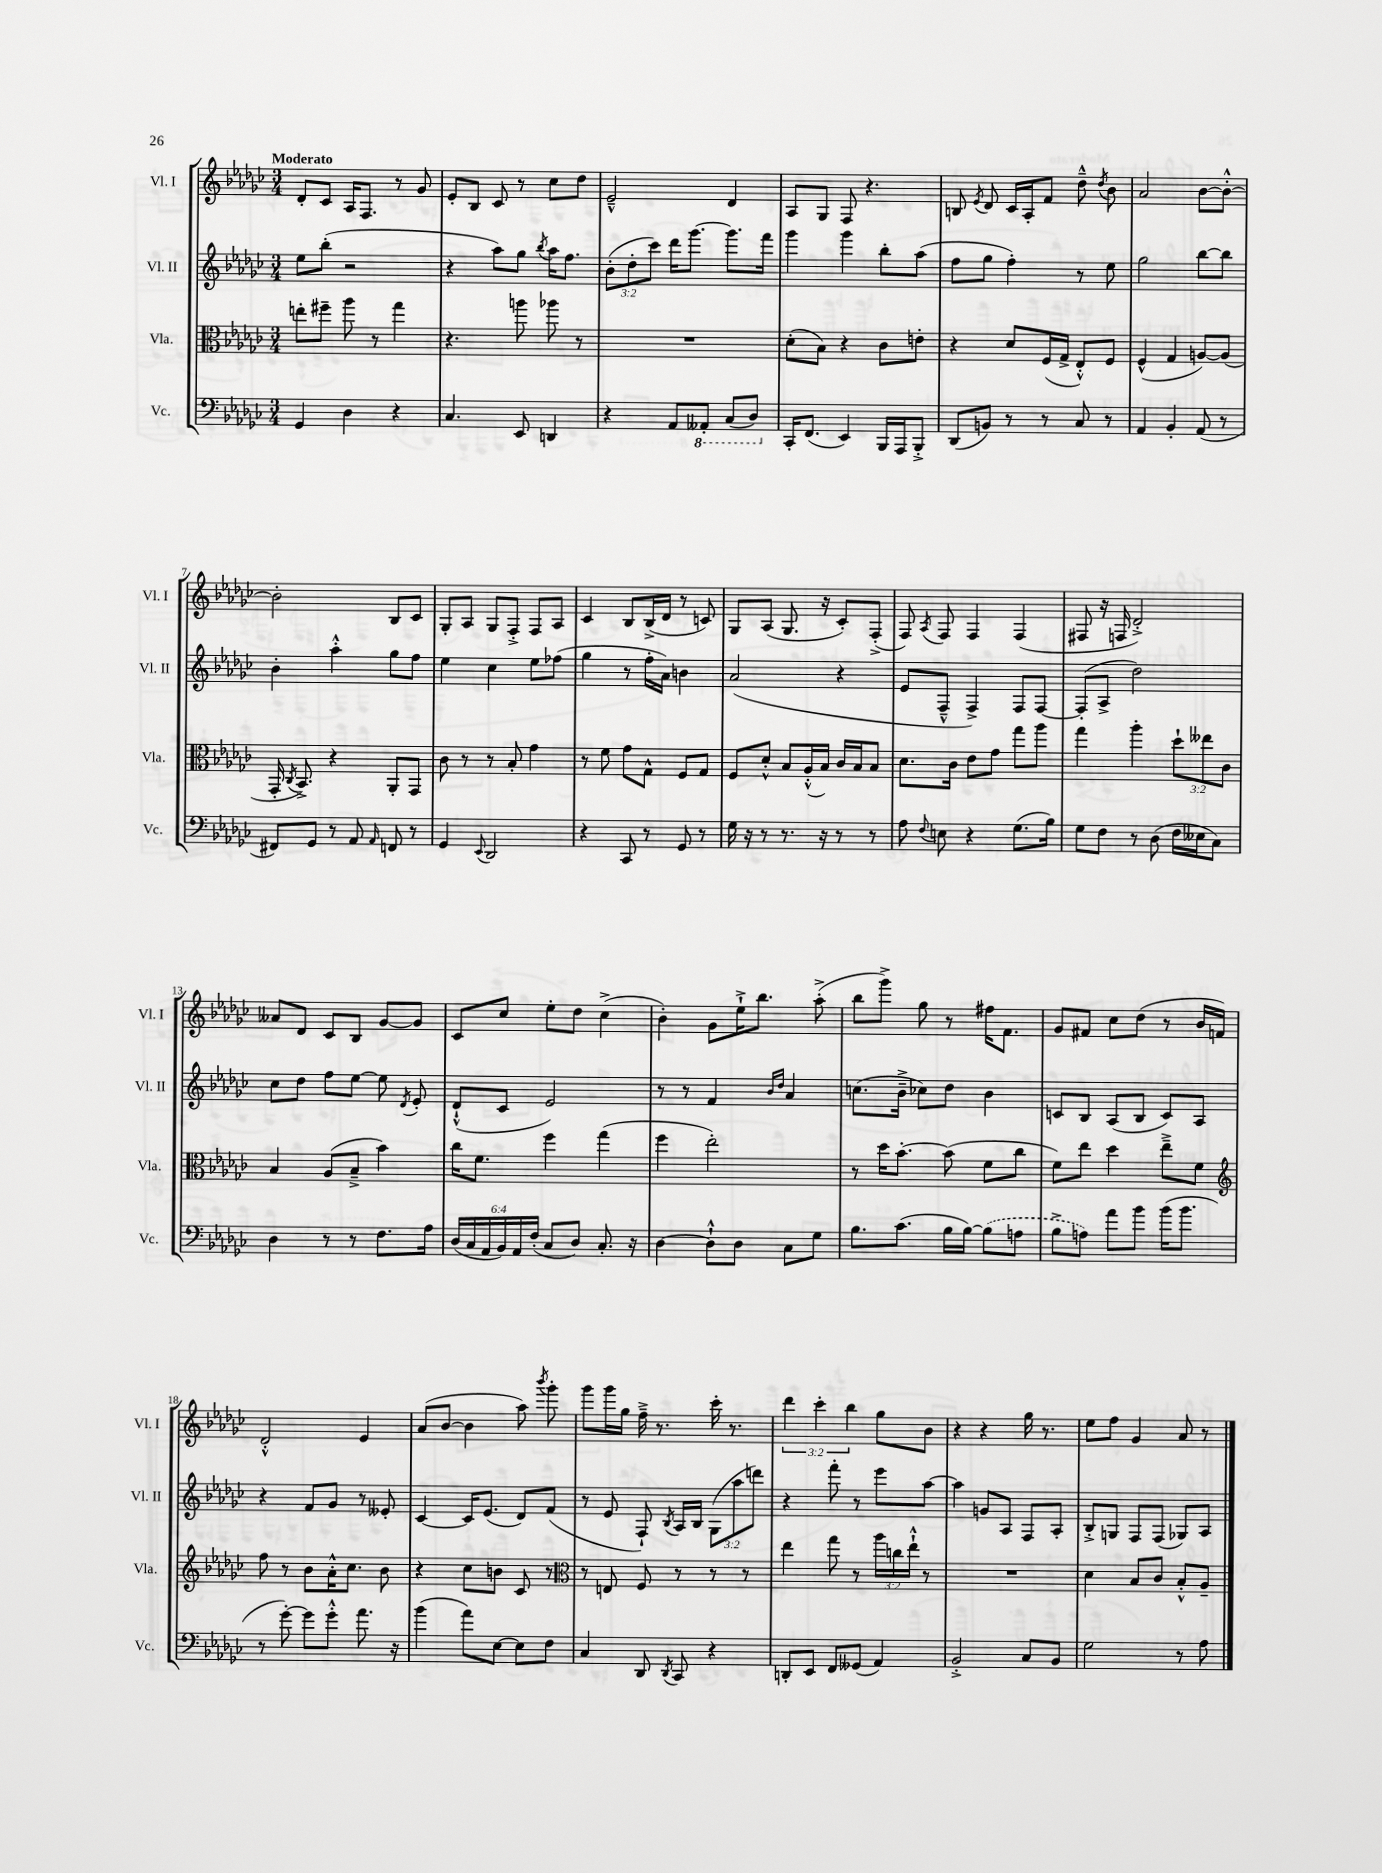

**kern	**kern	**kern	**kern
*part4	*part3	*part2	*part1
*staff4	*staff3	*staff2	*staff1
*I"Vc.	*I"Vla.	*I"Vl. II	*I"Vl. I
*I'Vc.	*I'Vla.	*I'Vl. II	*I'Vl. I
*clefF4	*clefC3	*clefG2	*clefG2
*k[b-e-a-d-g-c-]	*k[b-e-a-d-g-c-]	*k[b-e-a-d-g-c-]	*k[b-e-a-d-g-c-]
*M3/4	*M3/4	*M3/4	*M3/4
=1	=1	=1	=1
!	!	!	!LO:TX:a:B:t=Moderato
4GG-/	8een'\L	8ee-\L	8d-'/L
.	8ff#X~\J	(8bb-'\J	8c-/J
4D-\	8aa-\	2r	16A-/KL
.	.	.	8.F/J
.	8r	.	.
4r	4gg-\	.	8r
.	.	.	8g-/
=2	=2	=2	=2
4.C-/	4.r	4r	8e-'/L
.	.	.	8B-/J
.	.	8aa-\L)	8c-/
8EE-/	8aan\	8gg-\J	8r
.	.	8qbb-/	.
4DDn/	8aa-X\	16aa-\KL	8cc-\L
.	.	8.ff\J	.
.	8r	.	8dd-\J
=3	=3	=3	=3
4r	2.r	(12b-'\L	2e-~^^/
.	.	12dd-'\	.
.	.	12ccc-\J)	.
8AA-/L	.	16ddd-\KL	.
.	.	[8.ggg-\J	.
*8ba	*	*	*
8AAA--X'/J	.	.	.
(8CC-/L	.	8.ggg-\L]	4d-/
8DD-/J)	.	.	.
.	.	16fff\Jk	.
=4	=4	=4	=4
*X8ba	*	*	*
16CC-'/KL	(8d-'\L	4ggg-\	8A-/L
(8.FF/J	.	.	.
.	8B-\J)	.	8G-/J
4EE-/)	4r	4ggg-\	8F/
.	.	.	4.r
16BBB-/LL	8c-\L	8bb-'\L	.
16AAA-/J	.	.	.
8BBB-'^/J	8en'\J	(8aa-\J	.
=5	=5	=5	=5
(8DD-/L	4r	8ff\L	8Bn/
.	.	.	8qe-/
8BBn/J)	.	8gg-\J	8d-/
8r	8d-/L	4ff'\)	16c-/LL
.	.	.	16A-'/J
8r	(16F/L	.	8f/J
.	16G-^/JJ	.	.
8C-/	8E-'^^/L)	8r	8dd-~^^\
.	.	.	8qdd-/
8r	8F/J	8ee-\	8b-\
=6	=6	=6	=6
4AA-/	(4F^^/	2gg-\	2a-/
4BB-'/	4G-/	.	.
(8AA-/	[8An/L)	[8bb-\L	[8b-\L
8r	(8A/J]	8bb-\J]	8b-'^^\J_
!!LO:LB:g=z
=7	=7	=7	=7
8FF#X/L)	16GG-'/	4b-'\	2b-'\]
.	8qC-/	.	.
.	8.BB-^/)	.	.
8GG-/J	.	.	.
8r	4r	4aa-'^^\	.
8AA-/	.	.	.
16qqAA-/	.	.	.
8FFn/	8AA-'/L	8gg-\L	8B-/L
8r	8GG-/J	8ff\J	8c-/J
=8	=8	=8	=8
4GG-/	8c-\	4ee-\	8G-'/L
.	8r	.	8A-/J
8qqEE-/	.	.	.
2DD-/	8r	4cc-\	8G-/L
.	8B-'/	.	8F'^/J
.	4g-\	8ee-\L	8F/L
.	.	(8ff-X\J	8A-/J
=9	=9	=9	=9
4r	8r	4gg-\	4c-/
.	8f\	.	.
8CC-/	8g-\L	8r	8B-/L
8r	8G-^^\J	16ff'\LL	(16B-^/L
.	.	16a-\JJ)	16d-/JJ
8GG-/	8F/L	4bn\	8r
8r	8G-/J	.	8cn/)
=10	=10	=10	=10
16G-\	8F/L	(2a-/	8G-/L
16r	.	.	.
8r	8d-'^^/J	.	(8A-/J
8.r	8B-/L	.	8.G-/
.	(16A-'^^/L	.	.
16r	16B-/JJ)	.	16r
8r	16c-/LL	4r	8c-'/L)
.	16B-/J	.	.
8r	8B-/J	.	(8F'^/J
=11	=11	=11	=11
8A-\	8.d-\L	8e-/L	8F/)
8qqF/	.	.	8qA-/
8En\	.	8F~^^/J	8F/
.	16c-\Jk	.	.
4r	8e-\L	4F^/)	4F/
.	8g-\J	.	.
(8.G-\L	8gg-\L	8F/L	(4F/
.	8aa-\J	[8F/J	.
16B-\Jk)	.	.	.
=12	=12	=12	=12
8G-\L	4gg-\	(8F'/L]	8F#X/
8F\J	.	8A-^/J	16r
.	.	.	16Fn/
8r	4aa-'\	2dd-\)	2d-'^/)
(8D-\	.	.	.
16F\LL	12dd-`\L	.	.
16E--X\J	.	.	.
.	12ee--X\	.	.
8C-\J)	.	.	.
.	12c-\J	.	.
!!LO:LB:g=z
=13	=13	=13	=13
4D-\	4B-/	8cc-\L	8a--X/L
.	.	8dd-\J	8d-/J
8r	(8A-/L	8ff\L	8c-/L
8r	8B-~^/J	[8ee-\J	8B-/J
8.F\L	4b-\)	8ee-\]	[8g-/L
.	.	8qd-/	.
.	.	8e-'/	8g-/J]
16A-\Jk	.	.	.
=14	=14	=14	=14
(24D-/LL	16cc-\KL	(8d-`^^/L	8c-/L
24C-/	.	.	.
.	8.f\J	.	.
24AA-/	.	.	.
24BB-/)	.	8c-/J	8cc-/J
24AA-/	.	.	.
(24F'/JJ	.	.	.
8C-/L	4ff\	2e-/)	8ee-'\L
8D-/J)	.	.	8dd-\J
8.C-'/	(4gg-\	.	(4cc-^\
16r	.	.	.
=15	=15	=15	=15
[4D-\	4ff\	8r	4b-'\)
.	.	8r	.
8D-`^^\L]	2ee-'\)	4f/	8g-\L
8D-\J	.	.	16ee-`^\K
.	.	.	8.bb-\J
.	.	16qqb-/LL	.
.	.	16qqdd-/JJ	.
8C-\L	.	4a-/	.
8G-\J	.	.	(8aa-'^\
=16	=16	=16	=16
8.B-\L	8r	(8.ccn\L	8bb-\L
.	16dd-\KL	.	8ggg-^\J)
(8.c-\J	[8.b-'\J	16b-~^\Jk	.
.	.	8cc-X\L)	8gg-\
16B-\LL	(8b-\]	8dd-\J	8r
[16B-\JJ)	.	.	.
(8B-\L]	8f\L	4b-\	16ff#X\KL
.	.	.	8.f\J
8An\J	8cc-\J	.	.
=17	=17	=17	=17
8B-^\L	8f\L)	8cn/L	8g-/L
8An\J)	8ee-\J	8B-/J	8f#X/J
8a-\L	4dd-\	(8A-/L	8cc-\L
8b-\J	.	8B-/J	(8dd-\J
(16b-\KL	8ee-~^\L	8c/L)	8r
8.b-\J	.	.	.
.	8f\J	8A-/J	16b-/LL
.	.	.	16fn/JJ)
!!LO:LB:g=z
=18	=18	=18	=18
*	*clefG2	*	*
8r	8ff\	4r	2d-'^^/
[8g-'\)	8r	.	.
8g-\L]	8b-\L	8f/L	.
8g-'^^\J	16a-'^^\K	8g-/J	.
.	8.cc-\J	.	.
8.a-\	.	8r	4e-/
.	8b-\	8e--X'/	.
16r	.	.	.
=19	=19	=19	=19
(4b-\	4r	[4c-/	(8a-/L
.	.	.	[8b-/J
8a-\L)	8cc-\L	16c-/KL]	4b-\]
.	.	(8.e-/J	.
[8E-\J	8bn\J	.	.
8E-\L]	8c-/	8d-/L)	8aa-\)
.	.	.	8qbbb-/
8F\J	8r	(8f/J	8ggg-'\
=20	=20	=20	=20
*	*clefC3	*	*
4C-/	8r	8r	8ggg-\L
.	8En/	8e-/	16ggg-\L
.	.	.	16gg-\JJ
8DD-/	8F/	8F`/)	16ff~^\
.	.	.	8.r
8qDD-/	.	8qB-/	.
8CC-/	8r	16A-/LL	.
.	.	16B-/JJ	.
4r	8r	(12G-\L	16ccc-'\
.	.	.	8.r
.	.	12aa-\	.
.	8r	.	.
.	.	12dddn\J)	.
=21	=21	=21	=21
8DDn'/L	4ee-\	4r	6ddd-\
8EE-/J	.	.	.
.	.	.	6ccc-'\
8FF/L	8gg-\	8fff'\	.
.	.	.	6bb-\
(8GG--X/J	8r	8r	.
4AA-/)	24aa-\LL	8eee-\L	8gg-\L
.	24ccn\	.	.
.	24ee-`^^\JJ	.	.
.	8r	[8aa-\J	8b-\J
=22	=22	=22	=22
2BB-'^/	2.r	4aa-\]	4r
.	.	8gn/L	4r
.	.	8A-/J	.
8C-/L	.	8F/L	16gg-\
.	.	.	8.r
8BB-/J	.	8A-'/J	.
=23	=23	=23	=23
2G-\	4d-\	8B-'^/L	8ee-\L
.	.	8Gn/J	8ff\J
.	8B-/L	8F/L	4g-/
.	8c-/J	(8F/J	.
8r	8B-'^^/L	8G-X/L)	8a-/
8A-\	8A-~/J	8A-/J	8r
==	==	==	==
*-	*-	*-	*-
